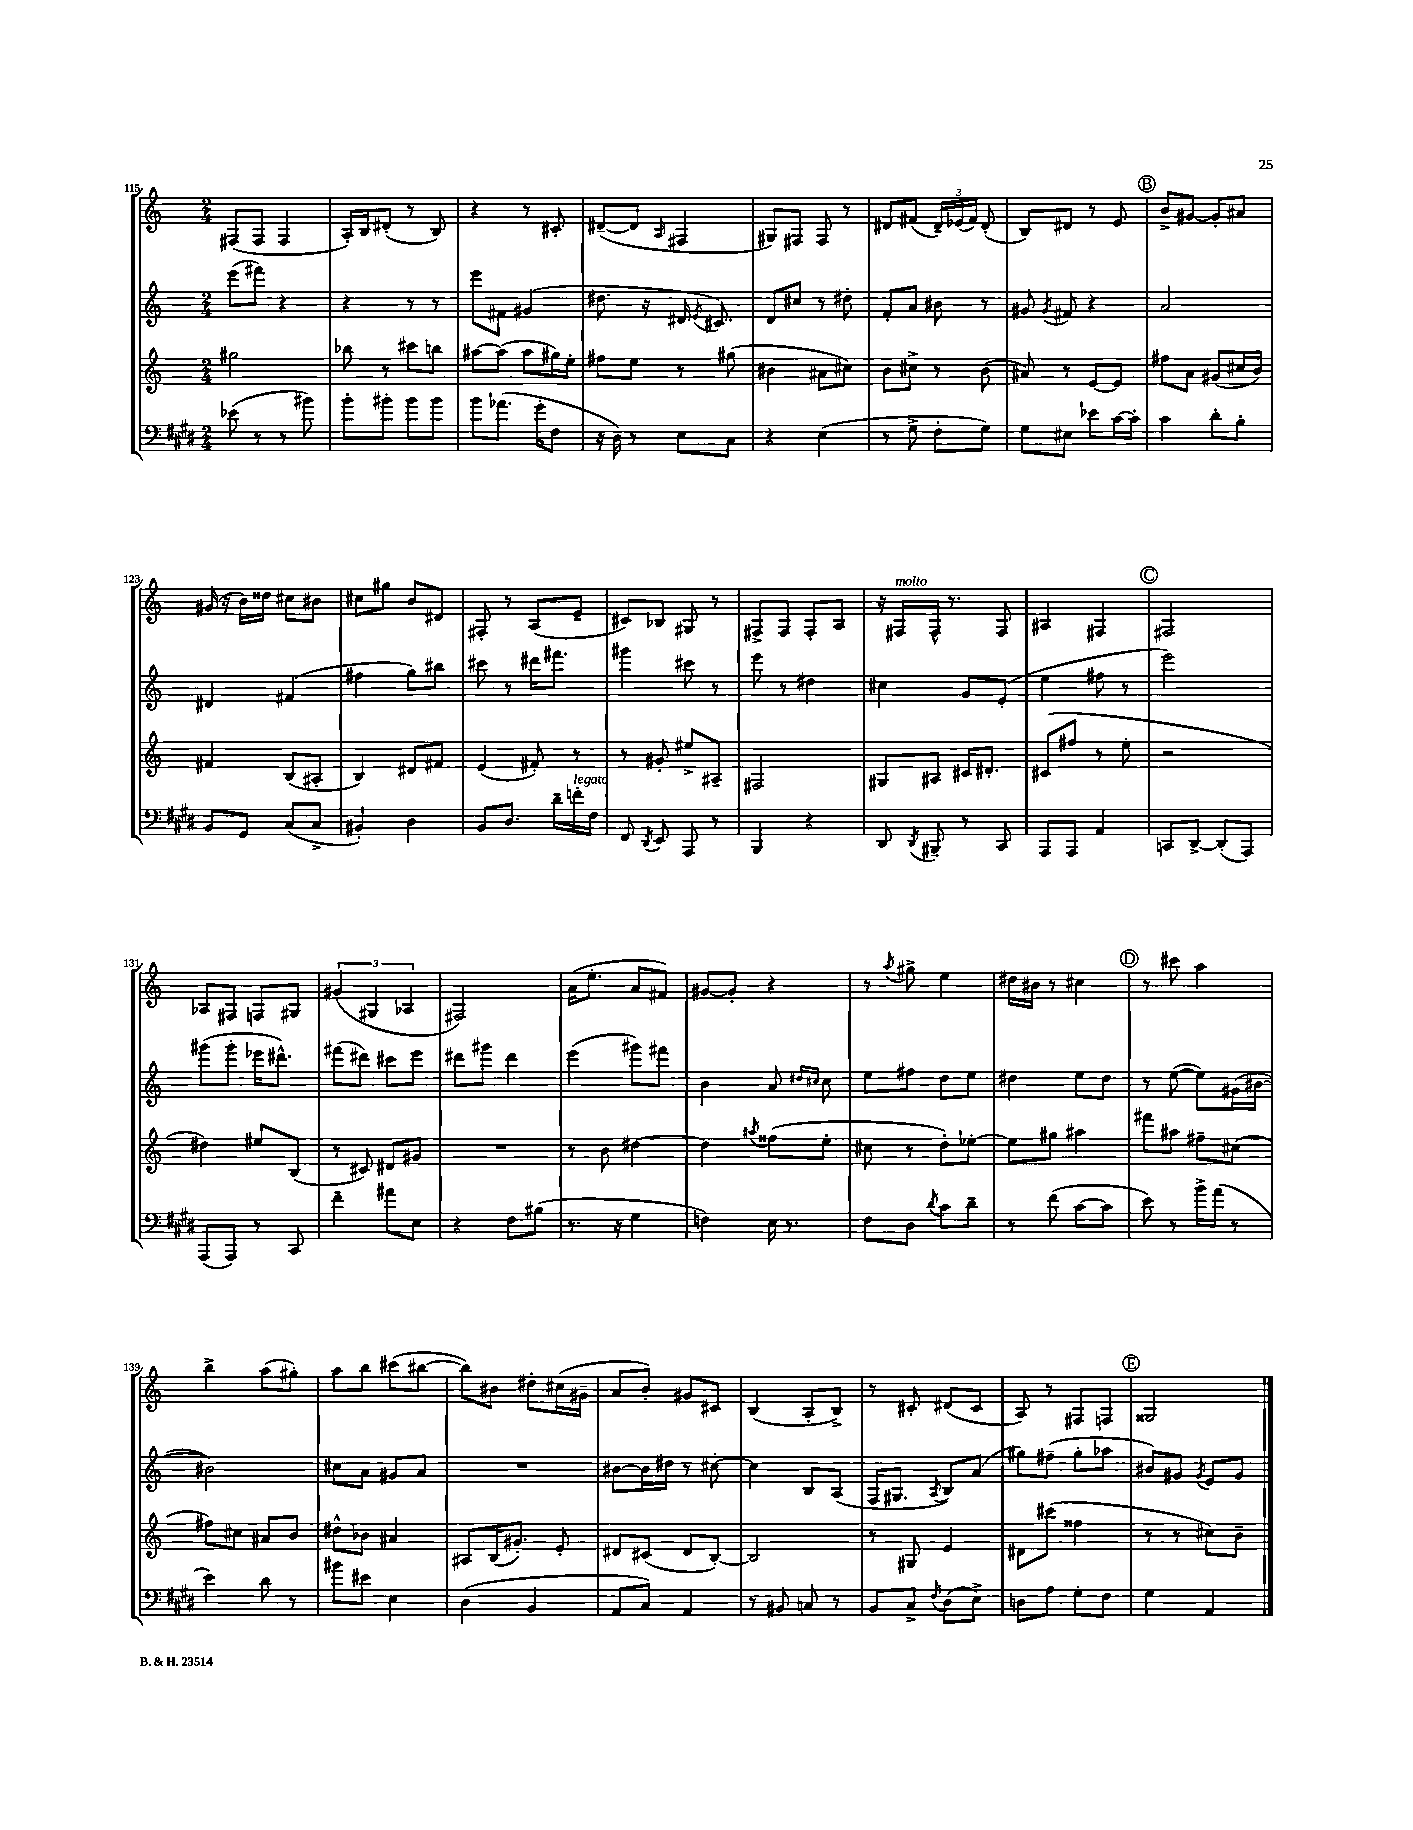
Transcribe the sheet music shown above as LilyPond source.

<<
\new StaffGroup <<
\new Staff = "s0" {
    \clef treble \key c \major \numericTimeSignature \time 2/4
    \autoBeamOff fis8[( fis8] fis4 |
    a16[-.) b16 dis'8]-.( r8 b8) |
    r4 r8 cis'8-. |
    dis'8[~--( dis'8] \grace { a16 } fis4 |
    gis8[) fis8] fis8 r8 |
    dis'8[ fis'8]( \tuplet 3/2 { dis'16[--) ees'16( fis'16]) } dis'8-.( |
    b8[) dis'8] r8 e'8 |
    \mark \markup { \circle "B" } b'8[-> gis'8]~ gis'8[-. ais'8] |
    gis'16( r16 b'16[) disis''16] cis''8[ bis'8] |
    cis''8[ gis''8] b'8[ dis'8] |
    fis8-. r8 a8[( e'8]-- |
    cis'8[) bes8] gis8 r8 |
    fis8[-> fis8] fis8[-. a8] |
    r16 fis16[^\markup { \italic "molto" } fis16]-^ r8. fis8 |
    ais4 fis4 |
    \mark \markup { \circle "C" } fis2 |
    aes8[ fis8] f8[ gis8] |
    \tuplet 3/2 { gis'4( gis4 aes4 } |
    fis2) |
    a'16[( e''8.]-. a'8[ fis'8]) |
    gis'8[~ gis'8]-. r4 |
    r8 \acciaccatura { a''8 } gis''8-> e''4 |
    dis''16[ bis'16] r8 cis''4 |
    \mark \markup { \circle "D" } r8 cis'''8 a''4 |
    b''4-> a''8[( gis''8]-.) |
    a''8[ b''8] cis'''8[( bis''8]~ |
    bis''8[) bis'8] dis''8[-. cis''16( gis'16]-- |
    a'8[ b'8]-.) gis'8[ cis'8] |
    b4( a8[-. b8]->) |
    r8 cis'8-. dis'8[( cis'8] |
    a8) r8 fis8[ f8] |
    \mark \markup { \circle "E" } gisis2 \bar "|." |
}
\new Staff = "s1" {
    \clef treble \key c \major \numericTimeSignature \time 2/4
    \autoBeamOff e'''8[( fis'''8]) r4 |
    r4 r8 r8 |
    e'''8[ fis'8] gis'4( |
    dis''8. r16 dis'16 \acciaccatura { e'8 } cis'8.) |
    d'8[ cis''8] r8 dis''8-. |
    f'8[-. a'8] bis'8 r8 |
    gis'8 \acciaccatura { gis'8 } fis'8 r4 |
    \mark \markup { \circle "B" } a'2 |
    dis'4 fis'4( |
    fis''4 g''8[) bis''8] |
    cis'''8 r8 dis'''16[ fis'''8.] |
    gis'''4 cis'''8 r8 |
    e'''8 r8 dis''4 |
    cis''4 g'8[ e'8]-.( |
    e''4 fis''8 r8 |
    \mark \markup { \circle "C" } e'''2) |
    gis'''8[( gis'''8]-. ees'''16[ dis'''8.]-^) |
    fis'''8[( dis'''8]) cis'''8[ e'''8] |
    dis'''8[ gis'''8] dis'''4 |
    e'''4( gis'''8[) fis'''8] |
    b'4 a'8 \grace { dis''16[ cis''16] } cis''8 |
    e''8[ fis''8] d''8[ e''8] |
    dis''4 e''8[ dis''8] |
    \mark \markup { \circle "D" } r8 e''8~( e''8[) gis'16( bis'16]~ |
    bis'2) |
    cis''8[ a'8] gis'8[ a'8] |
    R2 |
    bis'8[~ bis'16 dis''16] r8 cis''8~-. |
    cis''4 b8[ a8]( |
    f16[ gis8.] \acciaccatura { a8 } b8[) a'8]( |
    gis''8[) fis''8]--( gis''8[-. aes''8] |
    \mark \markup { \circle "E" } bis'8[) gis'8] \acciaccatura { gis'8 } e'8[ gis'8] \bar "|." |
}
\new Staff = "s2" {
    \clef treble \key c \major \numericTimeSignature \time 2/4
    \autoBeamOff gis''2 |
    bes''8 r8 cis'''8[ b''8] |
    ais''8[~ ais''8]( ais''8[ gis''16) e''16]-. |
    fis''8[ e''8] r8 gis''8( |
    bis'4 ais'8[ cis''8]) |
    b'8[ cis''8]-> r8 b'8( |
    ais'8) r8 e'8[~ e'8] |
    \mark \markup { \circle "B" } fis''8[ a'8] gis'8[( cis''16 b'16]) |
    fis'4 b8[( ais8]-. |
    b4) dis'8[ fis'8] |
    e'4( fis'8-.) r8 |
    r8 gis'8-. eis''8[-> ais8]-- |
    fis2 |
    gis8[ ais8] cis'16[ dis'8.]-. |
    cis'8[( fis''8] r8 e''8-. |
    \mark \markup { \circle "C" } r2 |
    dis''4) eis''8[ b8]( |
    r8 cis'8) dis'8[ gis'8] |
    R2 |
    r8 b'8 dis''4~ |
    dis''4 \acciaccatura { ais''8 } fisis''8[( e''8]-. |
    cis''8 r8 d''8[-.) ees''8]~-. |
    ees''8[ gis''8] ais''4 |
    \mark \markup { \circle "D" } fis'''8[ ais''8] fis''8[-- cis''8]( |
    fis''8[) cis''8] ais'8[ b'8] |
    dis''8[-^ bes'8] ais'4 |
    ais8[ b16( gis'8.]-.) e'8-. |
    dis'8[ cis'8]( dis'8[ b8]~-.) |
    b2 |
    r8 gis8 e'4 |
    dis'8[ cis'''8]( fisis''4 |
    \mark \markup { \circle "E" } r8 r8 cis''8[) b'8]-- \bar "|." |
}
\new Staff = "s3" {
    \clef bass \key e \major \numericTimeSignature \time 2/4
    \autoBeamOff ees'8( r8 r8 bis'8) |
    b'8[-. bis'8]-. bis'8[ bis'8] |
    b'8[ aes'8.]( gis'16[-. fis8] |
    r16 dis16) r8 e8[ cis8] |
    r4 e4( |
    r8 gis8-> fis8[-. gis8]) |
    gis8[ eis8] ees'8[ cis'16~ cis'16]-. |
    \mark \markup { \circle "B" } cis'4 dis'8[-. b8]-. |
    b,8[ gis,8] cis8[( cis8]-> |
    bis,4-.) dis4 |
    b,8[ dis8.] dis'16[-- f'16-.^\markup { \italic "legato" } fis16] |
    fis,8 \acciaccatura { dis,8 } e,8 a,,8 r8 |
    b,,4 r4 |
    dis,8 \acciaccatura { dis,8 } bis,,8-- r8 cis,8 |
    a,,8[ a,,8] a,4 |
    \mark \markup { \circle "C" } c,8[ dis,8]~-> dis,8[-.( a,,8]) |
    a,,8[( a,,8]) r8 cis,8 |
    fis'4-- ais'8[ e8] |
    r4 fis8[ bis8]( |
    r8. r16 gis4 |
    f4) e16 r8. |
    fis8[ dis8] \acciaccatura { dis'8 } cis'8[ dis'8]-- |
    r8 fis'8( cis'8[~ cis'8] |
    \mark \markup { \circle "D" } e'8) r8 b'16[-> a'16]( r8 |
    e'4) dis'8 r8 |
    bis'8[ eis'8] e4 |
    dis4( b,4 |
    a,8[ cis8]) a,4 |
    r8 bis,8 c8 r8 |
    b,8[ cis8]-> \acciaccatura { fis8 } dis8[( e8]->) |
    d8[ a8] gis8[-. fis8] |
    \mark \markup { \circle "E" } gis4 a,4 \bar "|." |
}
>>
>>
\layout { \context { \Score currentBarNumber = #115 } }
